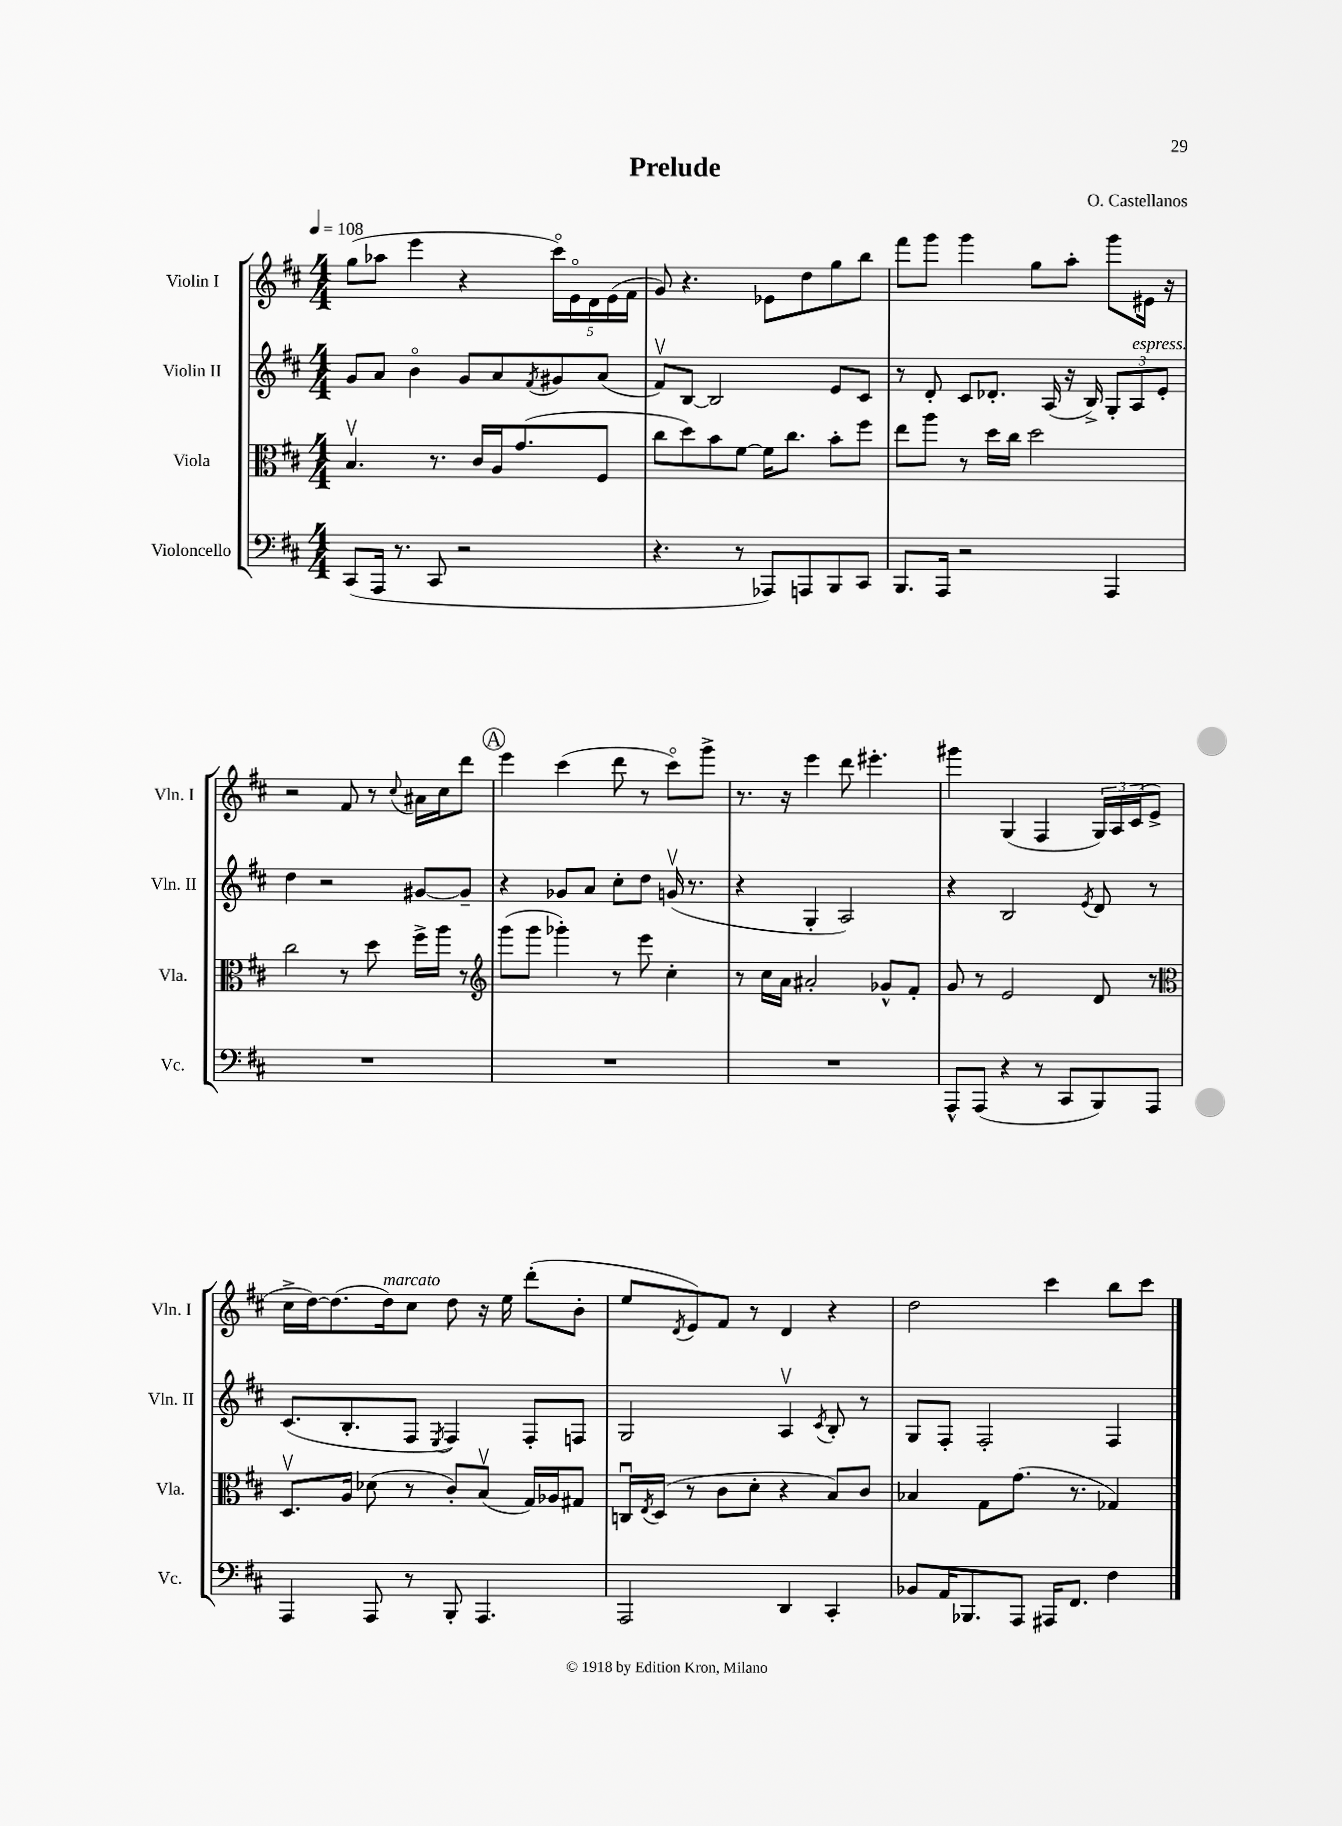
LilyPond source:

\header { title = "Prelude" composer = "O. Castellanos" }
<<
\new StaffGroup <<
\new Staff = "s0" \with { instrumentName = "Violin I" shortInstrumentName = "Vln. I" } {
    \clef treble \key d \major \numericTimeSignature \time 4/4 \tempo 4 = 108
    g''8( aes''8 e'''4 r4 \tuplet 5/4 { cis'''16\flageolet) e'16\flageolet d'16 e'16( fis'16 } |
    g'8) r4. ees'8 d''8 g''8 b''8 |
    fis'''8 g'''8 g'''4 g''8 a''8-. g'''8 eis'16 r16 |
    r2 fis'8 r8 \appoggiatura { cis''8 } ais'16 cis''16 d'''8 |
    \mark \markup { \circle "A" } e'''4 cis'''4( d'''8 r8 cis'''8\flageolet) g'''8-> |
    r8. r16 e'''4 d'''8 eis'''4.-. |
    gis'''4 g4( fis4 \tuplet 3/2 { g16) a16 cis'16( } e'8-> |
    cis''16-> d''16~) d''8.( d''16^\markup { \italic "marcato" }) cis''8 d''8 r16 e''16 d'''8-.( b'8-. |
    e''8 \acciaccatura { d'8 } e'8) fis'8 r8 d'4 r4 |
    d''2 cis'''4 b''8 cis'''8 \bar "|." |
}
\new Staff = "s1" \with { instrumentName = "Violin II" shortInstrumentName = "Vln. II" } {
    \clef treble \key d \major \numericTimeSignature \time 4/4
    g'8 a'8 b'4\flageolet g'8 a'8 \acciaccatura { fis'8 } gis'8 a'8( |
    fis'8\upbow) b8~ b2 e'8 cis'8 |
    r8 d'8-. cis'8 des'8.-. a16( r16 b16->) \tuplet 3/2 { g8-. a8^\markup { \italic "espress." } e'8-. } |
    d''4 r2 gis'8~ gis'8-- |
    \mark \markup { \circle "A" } r4 ges'8 a'8 cis''8-. d''8 g'16\upbow( r8. |
    r4 g4-. a2) |
    r4 b2 \acciaccatura { e'8 } d'8 r8 |
    cis'8.( b8.-. fis8 \acciaccatura { e8 } fis4) fis8-. f8 |
    g2 a4\upbow \acciaccatura { cis'8 } b8-. r8 |
    g8 fis8-. fis2-. fis4 \bar "|." |
}
\new Staff = "s2" \with { instrumentName = "Viola" shortInstrumentName = "Vla." } {
    \clef alto \key d \major \numericTimeSignature \time 4/4
    b4.\upbow r8. cis'16 a16 g'8.( fis8 |
    cis''8 d''8) b'8 fis'8~ fis'16 cis''8. b'8-. fis''8 |
    e''8 a''8 r8 d''16 cis''16 d''2 |
    cis''2 r8 d''8 fis''16-> a''16 r8 |
    \mark \markup { \circle "A" } \clef treble g'''8( g'''8 ges'''4-.) r8 e'''8 cis''4-. |
    r8 cis''16 a'16 ais'2-. ges'8-^ fis'8-. |
    g'8 r8 e'2 d'8 r8 |
    \clef alto d8.\upbow a16 des'8( r8 cis'8-.) b8\upbow( g16) aes16 gis8 |
    c16\downbow \acciaccatura { e8 } d16( r8 cis'8 d'8-. r4 b8) cis'8 |
    bes4 g8 g'8.( r8. ges4) \bar "|." |
}
\new Staff = "s3" \with { instrumentName = "Violoncello" shortInstrumentName = "Vc." } {
    \clef bass \key d \major \numericTimeSignature \time 4/4
    cis,8( a,,16 r8. cis,8 r2 |
    r4. r8 aes,,8) a,,8 b,,8 cis,8 |
    b,,8. a,,16 r2 a,,4 |
    R1 |
    \mark \markup { \circle "A" } R1 |
    R1 |
    a,,8-^ a,,8( r4 r8 cis,8 b,,8) a,,8 |
    a,,4 a,,8 r8 b,,8-. a,,4. |
    a,,2 d,4 cis,4-. |
    bes,8 a,16 bes,,8. a,,8 ais,,16 fis,8. fis4 \bar "|." |
}
>>
>>
\layout { \context { \Score \remove "Bar_number_engraver" } }
